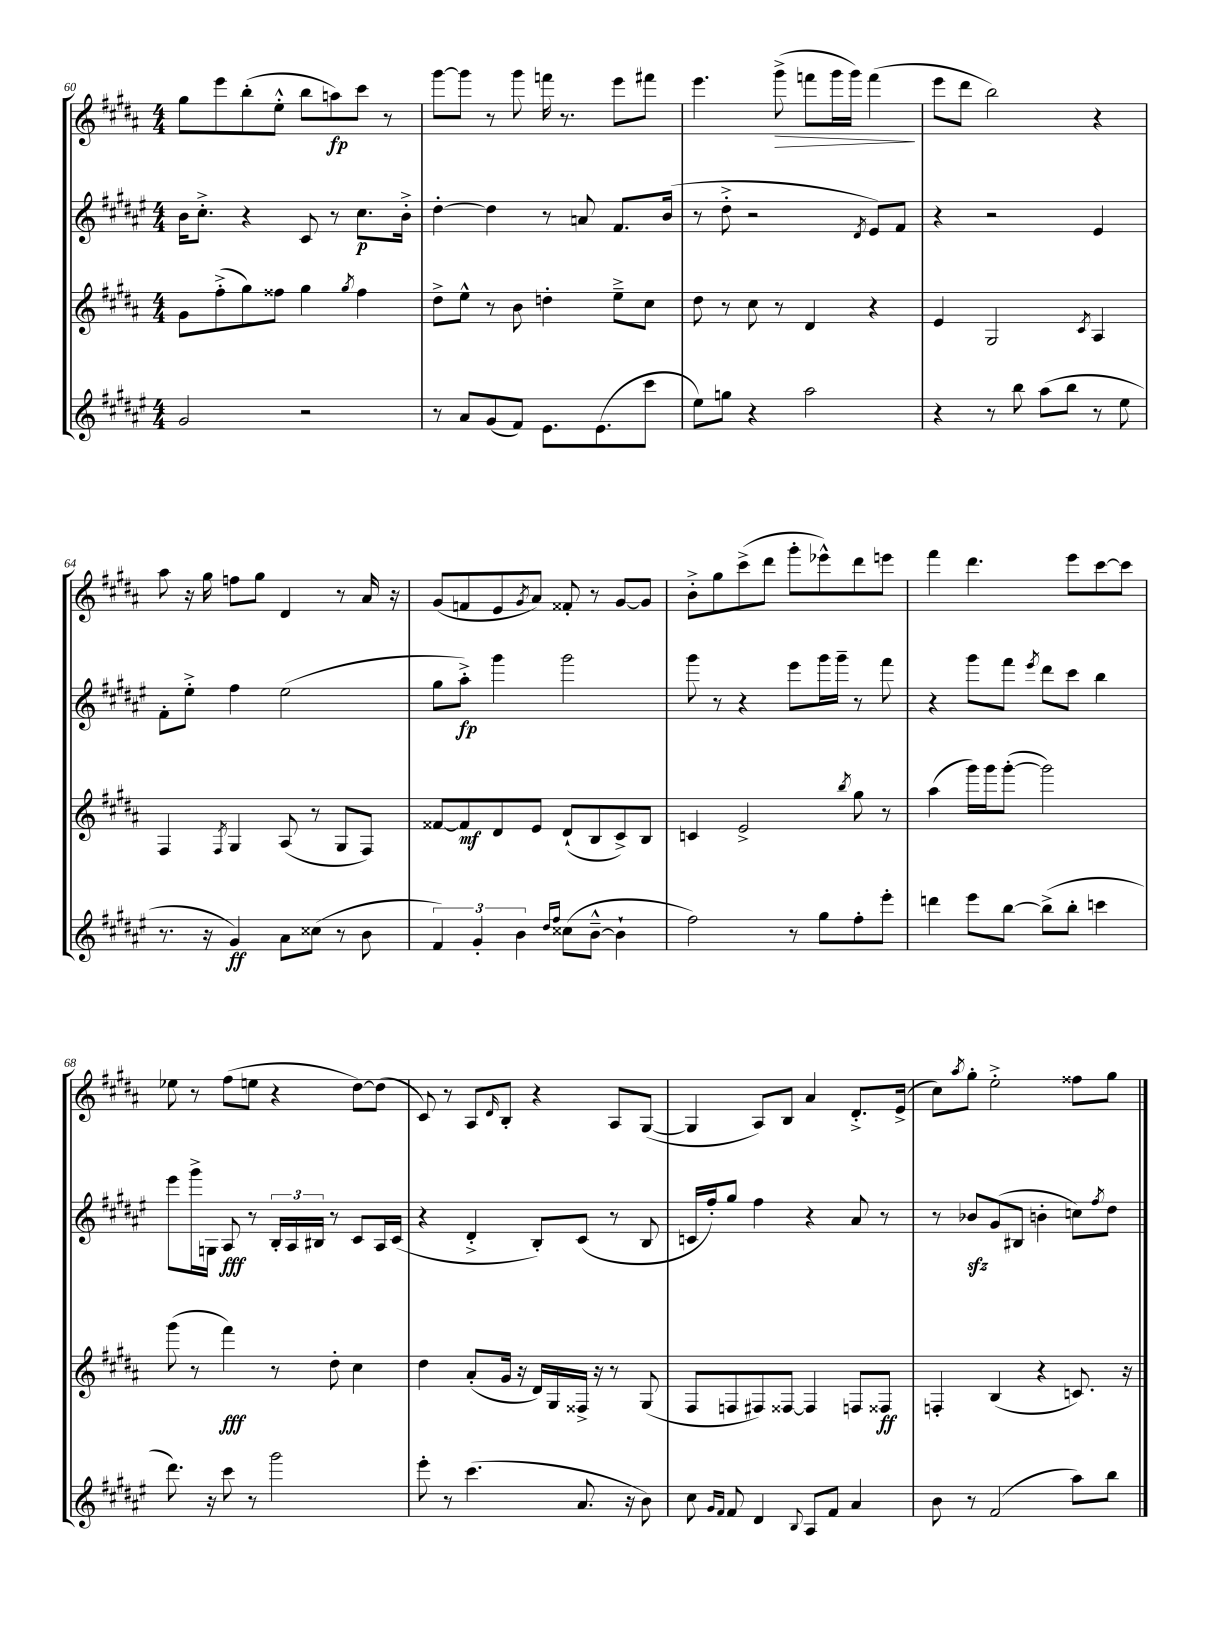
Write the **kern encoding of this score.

**kern	**kern	**kern	**kern
*staff4	*staff3	*staff2	*staff1
*clefG2	*clefG2	*clefG2	*clefG2
*k[f#c#g#d#a#e#]	*k[f#c#g#d#a#]	*k[f#c#g#d#a#e#]	*k[f#c#g#d#a#]
*M4/4	*M4/4	*M4/4	*M4/4
2g#	8g#	16b	8gg#
.	.	8.cc#'^	.
.	(8ff#'^	.	8eee
.	8gg#)	4r	(8bb'
.	8ff##	.	8ee'^^
2r	4gg#	8c#	8bb
.	.	8r	8aa)
.	8qgg#	.	.
.	4ff##	8.cc#	8ccc#
.	.	.	8r
.	.	16b'^	.
=	=	=	=
8r	8dd#^	[4dd#'	[8ggg#
8a#	8ee^^	.	8ggg#]
(8g#	8r	4dd#]	8r
8f#)	8b	.	8ggg#
8.e#	4dd'	8r	16fff
.	.	.	8.r
.	.	8a	.
(8.e#	.	.	.
.	8ee~^	8.f#	8eee
8ccc#	8cc#	.	8fff#
.	.	(16b	.
=	=	=	=
8ee#)	8dd#	8r	4.eee
8gg	8r	8dd#'^	.
4r	8cc#	2r	.
.	8r	.	(8ggg#^
2aa#	4d#	.	8fff
.	.	.	16ggg#
.	.	.	16ggg#)
.	.	8qd#	.
.	4r	8e#)	(4fff
.	.	8f#	.
=	=	=	=
4r	4e	4r	8eee
.	.	.	8ddd#
8r	2G#	2r	2bb)
8bb	.	.	.
(8aa#	.	.	.
8bb	.	.	.
.	8qc#	.	.
8r	4A#	4e#	4r
8ee#	.	.	.
=	=	=	=
8.r	4F#	8f#'	8aa#
.	.	8ee#'^	16r
16r	.	.	16gg#
.	8qF#	.	.
4g#)	4G#	4ff#	8ff
.	.	.	8gg#
8a#	(8A#	(2ee#	4d#
(8cc##	8r	.	.
8r	8G#	.	8r
8b	8F#)	.	16a#
.	.	.	16r
=	=	=	=
6f#)	[8f##	8gg#	(8g#
.	8f##]	8aa#'^)	8f
6g#'	.	.	.
.	8d#	4ggg#	8e
6b	.	.	.
.	.	.	8qg#
.	8e	.	8a#)
16qqdd#	.	.	.
16qqff#	.	.	.
(8cc##	(8d#`	2ggg#	8f##'
[8b~^^	8B	.	8r
4b`]	8c#^)	.	[8g#
.	8B	.	8g#]
=	=	=	=
2ff#)	4c	8ggg#	8b'^
.	.	8r	8gg#
.	2e^	4r	(8ccc#^
.	.	.	8ddd#
8r	.	8eee#	8ggg#'
8gg#	.	16ggg#	8eee-^^)
.	.	16ggg#~	.
.	8qbb	.	.
8ff#'	8gg#	8r	8ddd#
8eee#'	8r	8fff#	8eee
=	=	=	=
4ddd	(4aa#	4r	4fff#
8eee#	16ggg#)	8ggg#	4.ddd#
.	16ggg#	.	.
[8bb	([8ggg#'	8fff#	.
.	.	8qeee#	.
(8bb^]	2ggg#])	8ddd#	.
8bb'	.	8ccc#	8eee
4ccc	.	4bb	[8ccc#
.	.	.	8ccc#]
=	=	=	=
8.ddd#)	(8ggg#	8eee#	8ee-
.	8r	16ggg#^	8r
16r	.	16G	.
8ccc#	4fff#)	8A#	(8ff#
8r	.	8r	8ee
2ggg#	8r	24B'	4r
.	.	24A#	.
.	.	24B#	.
.	8dd#'	8r	.
.	4cc#	8c#	[8dd#)
.	.	16A#	(8dd#]
.	.	(16c#	.
=	=	=	=
8eee#'	4dd#	4r	8c#)
8r	.	.	8r
(4.ccc#	(8a#'	4d#'^	8A#
.	.	.	16qqd#
.	16g#	.	8B'
.	16r	.	.
.	16d#)	8B')	4r
.	16G#	.	.
8.a#	16F##^	(8c#	.
.	16r	.	.
.	8r	8r	8A#
16r	.	.	.
8b)	(8G#	8B	([8G#
=	=	=	=
8cc#	8F#	16c	4G#]
.	.	16ff#')	.
16qqg#	.	.	.
16qqf#	.	.	.
8f#	8F	8gg#	.
4d#	8F#)	4ff#	8A#)
.	[8F##	.	8B
8qqB	.	.	.
8A#	4F##]	4r	4a#
8f#	.	.	.
4a#	8F	8a#	8.d#'^
.	8F##	8r	.
.	.	.	(16e^
=	=	=	=
8b	4F'	8r	8cc#)
.	.	.	8qaa#
8r	.	8b-	8gg#'
(2f#	(4B	(8g#	2ee'^
.	.	8B#	.
.	4r	4b'	.
8aa#)	8.c)	8cc)	8ff##
.	.	8qff#	.
8bb	.	8dd#	8gg#
.	16r	.	.
==	==	==	==
*-	*-	*-	*-
